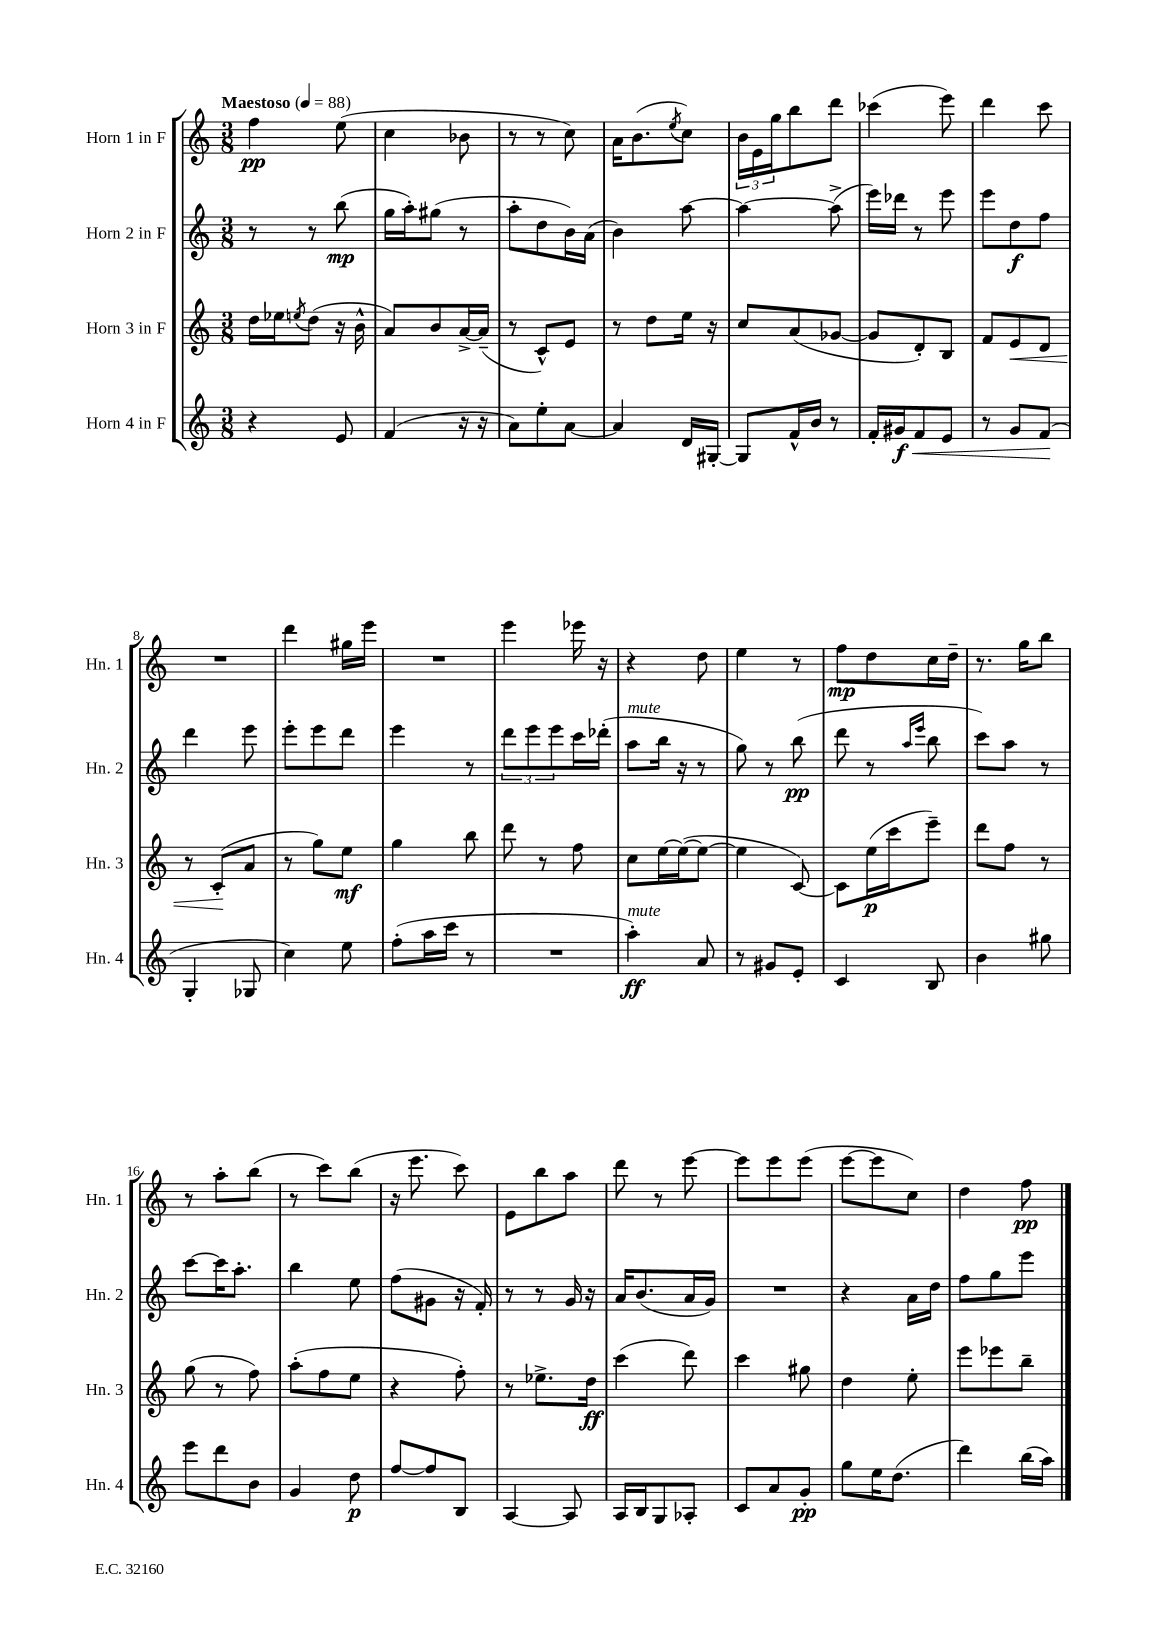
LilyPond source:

<<
\new StaffGroup <<
\new Staff = "s0" \with { instrumentName = "Horn 1 in F" shortInstrumentName = "Hn. 1" } {
    \clef treble \key c \major \numericTimeSignature \time 3/8 \tempo "Maestoso" 4 = 88
    f''4\pp e''8( |
    c''4 bes'8 |
    r8 r8 c''8) |
    a'16 b'8.( \acciaccatura { e''8 } c''8) |
    \tuplet 3/2 { b'16 e'16 g''16 } b''8 d'''8 |
    ces'''4( e'''8) |
    d'''4 c'''8 |
    R4. |
    d'''4 gis''16 e'''16 |
    R4. |
    e'''4 ees'''16 r16 |
    r4 d''8 |
    e''4 r8 |
    f''8\mp d''8 c''16 d''16-- |
    r8. g''16 b''8 |
    r8 a''8-. b''8( |
    r8 c'''8) b''8( |
    r16 e'''8. c'''8) |
    e'8 b''8 a''8 |
    d'''8 r8 e'''8~ |
    e'''8 e'''8 e'''8( |
    e'''8~ e'''8 c''8) |
    d''4 f''8\pp \bar "|." |
}
\new Staff = "s1" \with { instrumentName = "Horn 2 in F" shortInstrumentName = "Hn. 2" } {
    \clef treble \key c \major \numericTimeSignature \time 3/8
    r8 r8 b''8\mp( |
    g''16 a''16-.) gis''8( r8 |
    a''8-. d''8 b'16) a'16( |
    b'4) a''8~ |
    a''4~ a''8->( |
    e'''16) des'''16 r8 e'''8 |
    e'''8 d''8\f f''8 |
    d'''4 e'''8 |
    e'''8-. e'''8 d'''8 |
    e'''4 r8 |
    \tuplet 3/2 { d'''8 e'''8 e'''8 } c'''16 des'''16-.( |
    a''8^\markup { \italic "mute" } b''16 r16 r8 |
    g''8) r8 b''8\pp( |
    d'''8 r8 \grace { a''16 e'''16 } b''8 |
    c'''8) a''8 r8 |
    c'''8~ c'''16 a''8.-. |
    b''4 e''8 |
    f''8( gis'8 r16 f'16-.) |
    r8 r8 g'16 r16 |
    a'16 b'8.( a'16 g'16) |
    R4. |
    r4 a'16 d''16 |
    f''8 g''8 e'''8 \bar "|." |
}
\new Staff = "s2" \with { instrumentName = "Horn 3 in F" shortInstrumentName = "Hn. 3" } {
    \clef treble \key c \major \numericTimeSignature \time 3/8
    d''16 ees''16 \acciaccatura { e''8 } d''8( r16 b'16-^ |
    a'8) b'8 a'16~-> a'16--( |
    r8 c'8-^) e'8 |
    r8 d''8 e''16 r16 |
    c''8 a'8( ges'8~ |
    ges'8 d'8-.) b8 |
    f'8 e'8\< d'8 |
    r8 c'8-.\!( a'8 |
    r8 g''8) e''8\mf |
    g''4 b''8 |
    d'''8 r8 f''8 |
    c''8 e''16~ e''16~( e''8~ |
    e''4 c'8~) |
    c'8 e''16\p( c'''16 e'''8--) |
    d'''8 f''8 r8 |
    g''8( r8 f''8) |
    a''8-.( f''8 e''8 |
    r4 f''8-.) |
    r8 ees''8.-> d''16\ff |
    c'''4( d'''8) |
    c'''4 gis''8 |
    d''4 e''8-. |
    e'''8 ees'''8 b''8-- \bar "|." |
}
\new Staff = "s3" \with { instrumentName = "Horn 4 in F" shortInstrumentName = "Hn. 4" } {
    \clef treble \key c \major \numericTimeSignature \time 3/8
    r4 e'8 |
    f'4( r16 r16 |
    a'8) e''8-. a'8~ |
    a'4 d'16 gis16~-. |
    gis8 f'16-^ b'16 r8 |
    f'16-. gis'16\f\< f'8 e'8 |
    r8 g'8 f'8\!( |
    g4-. ges8 |
    c''4) e''8 |
    f''8-.( a''16 c'''16 r8 |
    R4. |
    a''4-.\ff^\markup { \italic "mute" }) a'8 |
    r8 gis'8 e'8-. |
    c'4 b8 |
    b'4 gis''8 |
    e'''8 d'''8 b'8 |
    g'4 d''8\p |
    f''8~ f''8 b8 |
    a4~ a8 |
    a16 b16 g8 aes8-. |
    c'8 a'8 g'8-.\pp |
    g''8 e''16 d''8.( |
    d'''4) b''16( a''16) \bar "|." |
}
>>
>>
